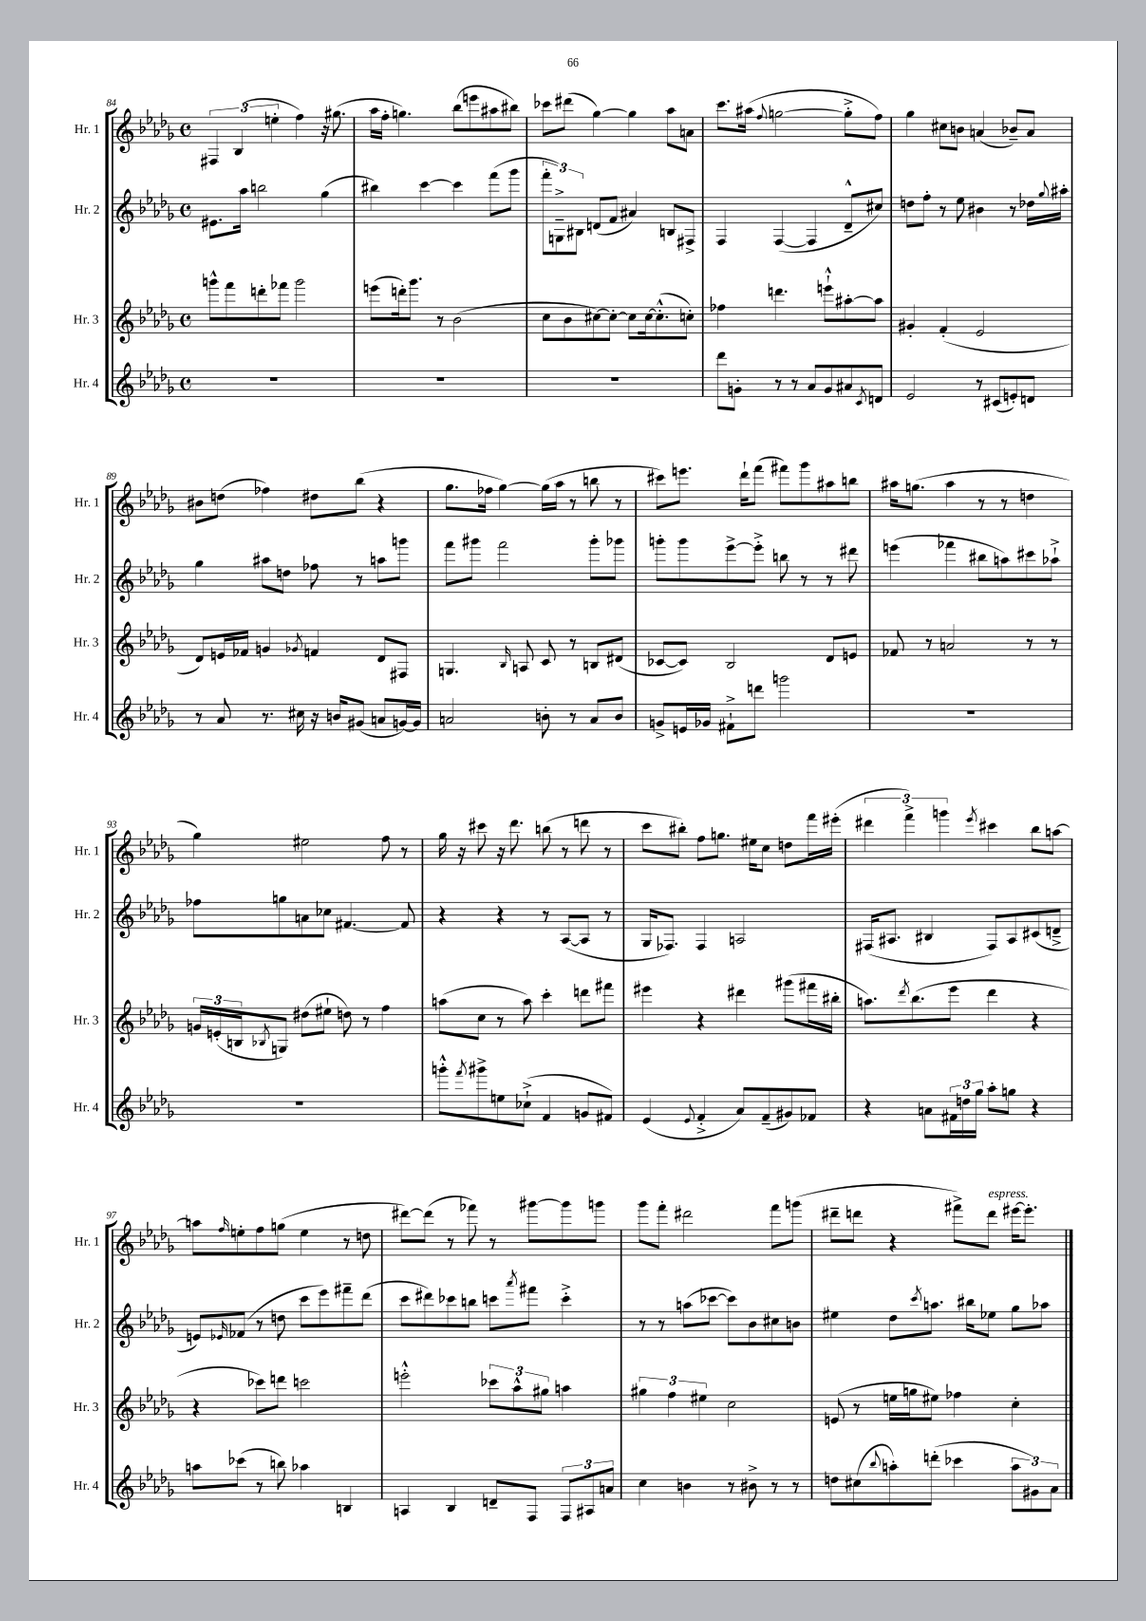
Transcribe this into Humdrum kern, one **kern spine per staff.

**kern	**kern	**kern	**kern
*staff4	*staff3	*staff2	*staff1
*clefG2	*clefG2	*clefG2	*clefG2
*k[b-e-a-d-g-]	*k[b-e-a-d-g-]	*k[b-e-a-d-g-]	*k[b-e-a-d-g-]
*M4/4	*M4/4	*M4/4	*M4/4
*met(c)	*met(c)	*met(c)	*met(c)
1r	8ggg^^\L	8.e#\L	6F#/
.	8fff\	.	.
.	.	.	(6B-/
.	.	16aa-\Jk	.
.	8ddd'\	2bb\	.
.	.	.	6ee'\
.	8fff-\J	.	.
.	2ggg\	.	4ff\)
.	.	(4gg-\	16r
.	.	.	(8.gg#\
=	=	=	=
1r	(8eee\L	4bb#\)	16aa-\LL
.	.	.	16ff'\JJ
.	16ddd'\k)	.	4.gg\)
.	8.ggg-\J	.	.
.	.	[4ccc\	.
.	8r	.	.
.	(2b-\	4ccc\]	(8bb-\L
.	.	.	8eee\
.	.	(8fff\L	8aa#\
.	.	8ggg-\J	8bb#\J)
=	=	=	=
1r	8cc\L	12fff'\L	8ccc-\L
.	.	12G~^\)	.
.	8b-\	.	(8ddd#\J
.	.	12B#\J	.
.	[8cc#\)	(8d/L	[4gg-\)
.	8cc#'\_J	8f/J	.
.	8cc#\]L	4a#/)	4gg-\]
.	[16cc#\k	.	.
.	(8.cc#'^^\]	.	.
.	.	8B/L	8aa-\L
.	8cc'\J)	8F#^/J	8a\J
=	=	=	=
8ddd-\L	4ff-\	4F/	8.ccc\L
8g'\J	.	.	.
.	.	.	(16aa#\Jk
.	.	.	8qqff/
8r	4.ddd\	([4F/	[2gg\
8r	.	.	.
8a-/L	.	4F/]	.
8g/	8eee`^^\L	.	.
8a#/	[8aa#'\	8d-~^^/L	8gg'^\]L
8qc/	.	.	.
8d/J	8aa#\]J	8cc#/J)	8ff\J)
=	=	=	=
2e-/	4g#'/	8dd\L	4gg-\
.	.	8ff'\J	.
.	(4f'/	8r	8cc#\L
.	.	8ee-\	8b\J
8r	2e-/	4b#\	(4a/
(8c#/L	.	.	.
8e'/)	.	8r	8b-~/L)
8d/J	.	16dd-\LL	8a/J
.	.	8qqgg-/	.
.	.	16aa#'\JJ	.
=	=	=	=
8r	8d-/L)	4gg-\	8b#\L
8a-/	16e/L	.	(8dd\J
.	16f-/JJ	.	.
8.r	4g/	8aa#\L	4ff-\)
.	.	8dd\J	.
16cc#\	.	.	.
.	8qg-/	.	.
16r	4f/	8ff-\	8dd#\L
16b/LK	.	.	.
(8g#/J	.	8r	(8bb-\J
8a/L	8d-/L	8aa\L	4r
[16g/L)	8F#/J	8ggg\J	.
16g/]JJ	.	.	.
=	=	=	=
2a/	4.G/	8fff\L	8.gg-\L
.	.	8ggg#\J	.
.	.	.	16ff-\Jk
.	.	2fff\	[4gg-\)
.	16qqB-/	.	.
.	8A/	.	.
8b'\	8c/	.	(16gg-\]LL
.	.	.	16aa-\JJ
8r	8r	.	8r
8a/L	8B/L	8ggg#'\L	8bb\
8b/J	(8d#/J	8ggg-\J	8r
=	=	=	=
8g^/L	[8c-/L	8ggg'\L	8ccc#\L)
16e/L	8c-/]J)	8ggg\	8.eee\J
16g-/JJ	.	.	.
8f#`^\L	2B-/	[8eee-^\	.
.	.	.	16ddd-`\LK
8ddd\J	.	8eee-'^\]J	(8fff\J
2ggg\	.	8bb\	8fff#\L)
.	.	8r	8ggg-\
.	8d-/L	8r	8aa#\
.	8e/J	8ddd#\	8bb\J
=	=	=	=
1r	8f-/	(4eee\	16aa#\LK
.	.	.	(8.gg\J
.	8r	.	.
.	2a/	4fff-\	4aa#\
.	.	8bb#\L	8r
.	.	8aa\)	8r
.	8r	8ccc#\	4dd\
.	8r	8aa-`^\J	.
=	=	=	=
1r	24g/LL	8ff-\L	4gg-\)
.	(24e'/	.	.
.	24B/J	.	.
.	8qB-/	.	.
.	8G/J)	8gg\	.
.	(8dd#\L	8a\	2ee#\
.	8ee#`\J	8cc-\J	.
.	8dd\)	[4.f#/	.
.	8r	.	.
.	4ff\	.	8ff\
.	.	8f#/]	8r
=	=	=	=
8ggg'^^\L	(8aa\L	4r	16gg-\
.	.	.	16r
8qfff/	.	.	.
8ggg#^\	8cc\J	.	8ccc#\
8ee\	8r	4r	16r
.	.	.	8.ddd-\
(8cc-`^\J	8aa\)	.	.
4f/	4ccc'\	8r	(8bb\
.	.	([8A-/L	8r
8g/L	8ddd\L	8A-/]J	8ddd\
8f#/J)	8fff#\J	8r	8r
=	=	=	=
(4e-/	4eee#\	16G-/LK	8ccc\L
.	.	8.F-/J)	.
.	.	.	8bb#'\J)
8qqe-/	.	.	.
4f'^/	4r	4F-/	8ff\L
.	.	.	8.gg\J
8a-/L)	4ddd#\	2A/	.
.	.	.	16ee#\LK
(8f~/	.	.	8cc\J
8g#/)	(8ggg#\L	.	8dd\L
8f-/J	16fff#\L	.	16fff\L
.	16bb#'\JJ	.	(16eee#'\JJ
=	=	=	=
4r	8.aa\L)	(16F#/LK	6ddd#\
.	.	8.A#/J	.
.	.	.	6fff^\)
.	8qddd-/	.	.
.	(8.bb-\	.	.
8a\L	.	4B#/	.
.	.	.	6ggg\
24f#\L	8eee-\J	.	.
24dd\	.	.	.
24gg-\JJ	.	.	.
.	.	.	8qeee-/
8aa-'\L	4ddd-\	8F#/L)	4ccc#\
8gg\J	.	8A#/	.
4r	4r	(8c#/	8bb-\L
.	.	8d~^/J	[8aa\J
=	=	=	=
8aa\L	4r	8e/L)	8aa\]L
.	.	16qqe-/	16qqff/
(8ccc-\J	.	(8f-/J	8ee'\
8r	8ccc-\L)	8r	8ff\
8bb\)	8ddd\J	8dd\	(8gg\J
4aa-\	2ccc\	8ccc\L	4ee\
.	.	8eee-\)	.
4B/	.	8fff#~\	8r
.	.	(8ddd-\J	8dd\
=	=	=	=
4A/	2eee'^^\	8ccc\L	[8ddd#\L)
.	.	8ddd#\)	(8ddd#\]J
4B-/	.	8ccc-\	8r
.	.	8bb\J	8fff-\)
8d~/L	12ccc-\L	8ccc\L	8r
.	12aa-^^\	.	.
.	.	8qaaa-/	.
8F/J	.	8fff#\J	[8ggg#\L
.	12gg#\J	.	.
12F/L	4aa\	4ccc'^\	8ggg#\]
12A#/	.	.	.
.	.	.	8ggg\J
12a/J	.	.	.
=	=	=	=
4cc\	6gg#\	8r	8ggg-\L
.	.	8r	8fff'\J
.	6ff\	.	.
4b\	.	(8aa\L	2ddd#\
.	6ee#\	.	.
.	.	[8ccc-\J	.
8r	2cc\	8ccc-\]L)	.
8b#^\	.	8b-\	.
8r	.	8cc#\	8fff\L
8r	.	8b\J	(8ggg\J
=	=	=	=
8dd\L	(8e/	4ee#\	8ddd#~\L
(8cc#\	8r	.	8ddd\J
8qqbb-/	.	.	.
8aa'\)	16ee\LL	8dd-\L	4r
.	16gg\J	.	.
.	.	8qccc/	.
(8ddd'\J	8ee#\J)	8.aa\J	.
4ccc-\	4ff-\	.	8fff#^\L)
.	.	16bb#\LK	.
.	.	8ee-\J	8ddd\J
12aa\L	4cc'\	8gg-\L	[16eee#\LK
.	.	.	8.eee#'\]J
12g#\)	.	.	.
.	.	8aa-\J	.
12a-\J	.	.	.
==	==	==	==
*-	*-	*-	*-
